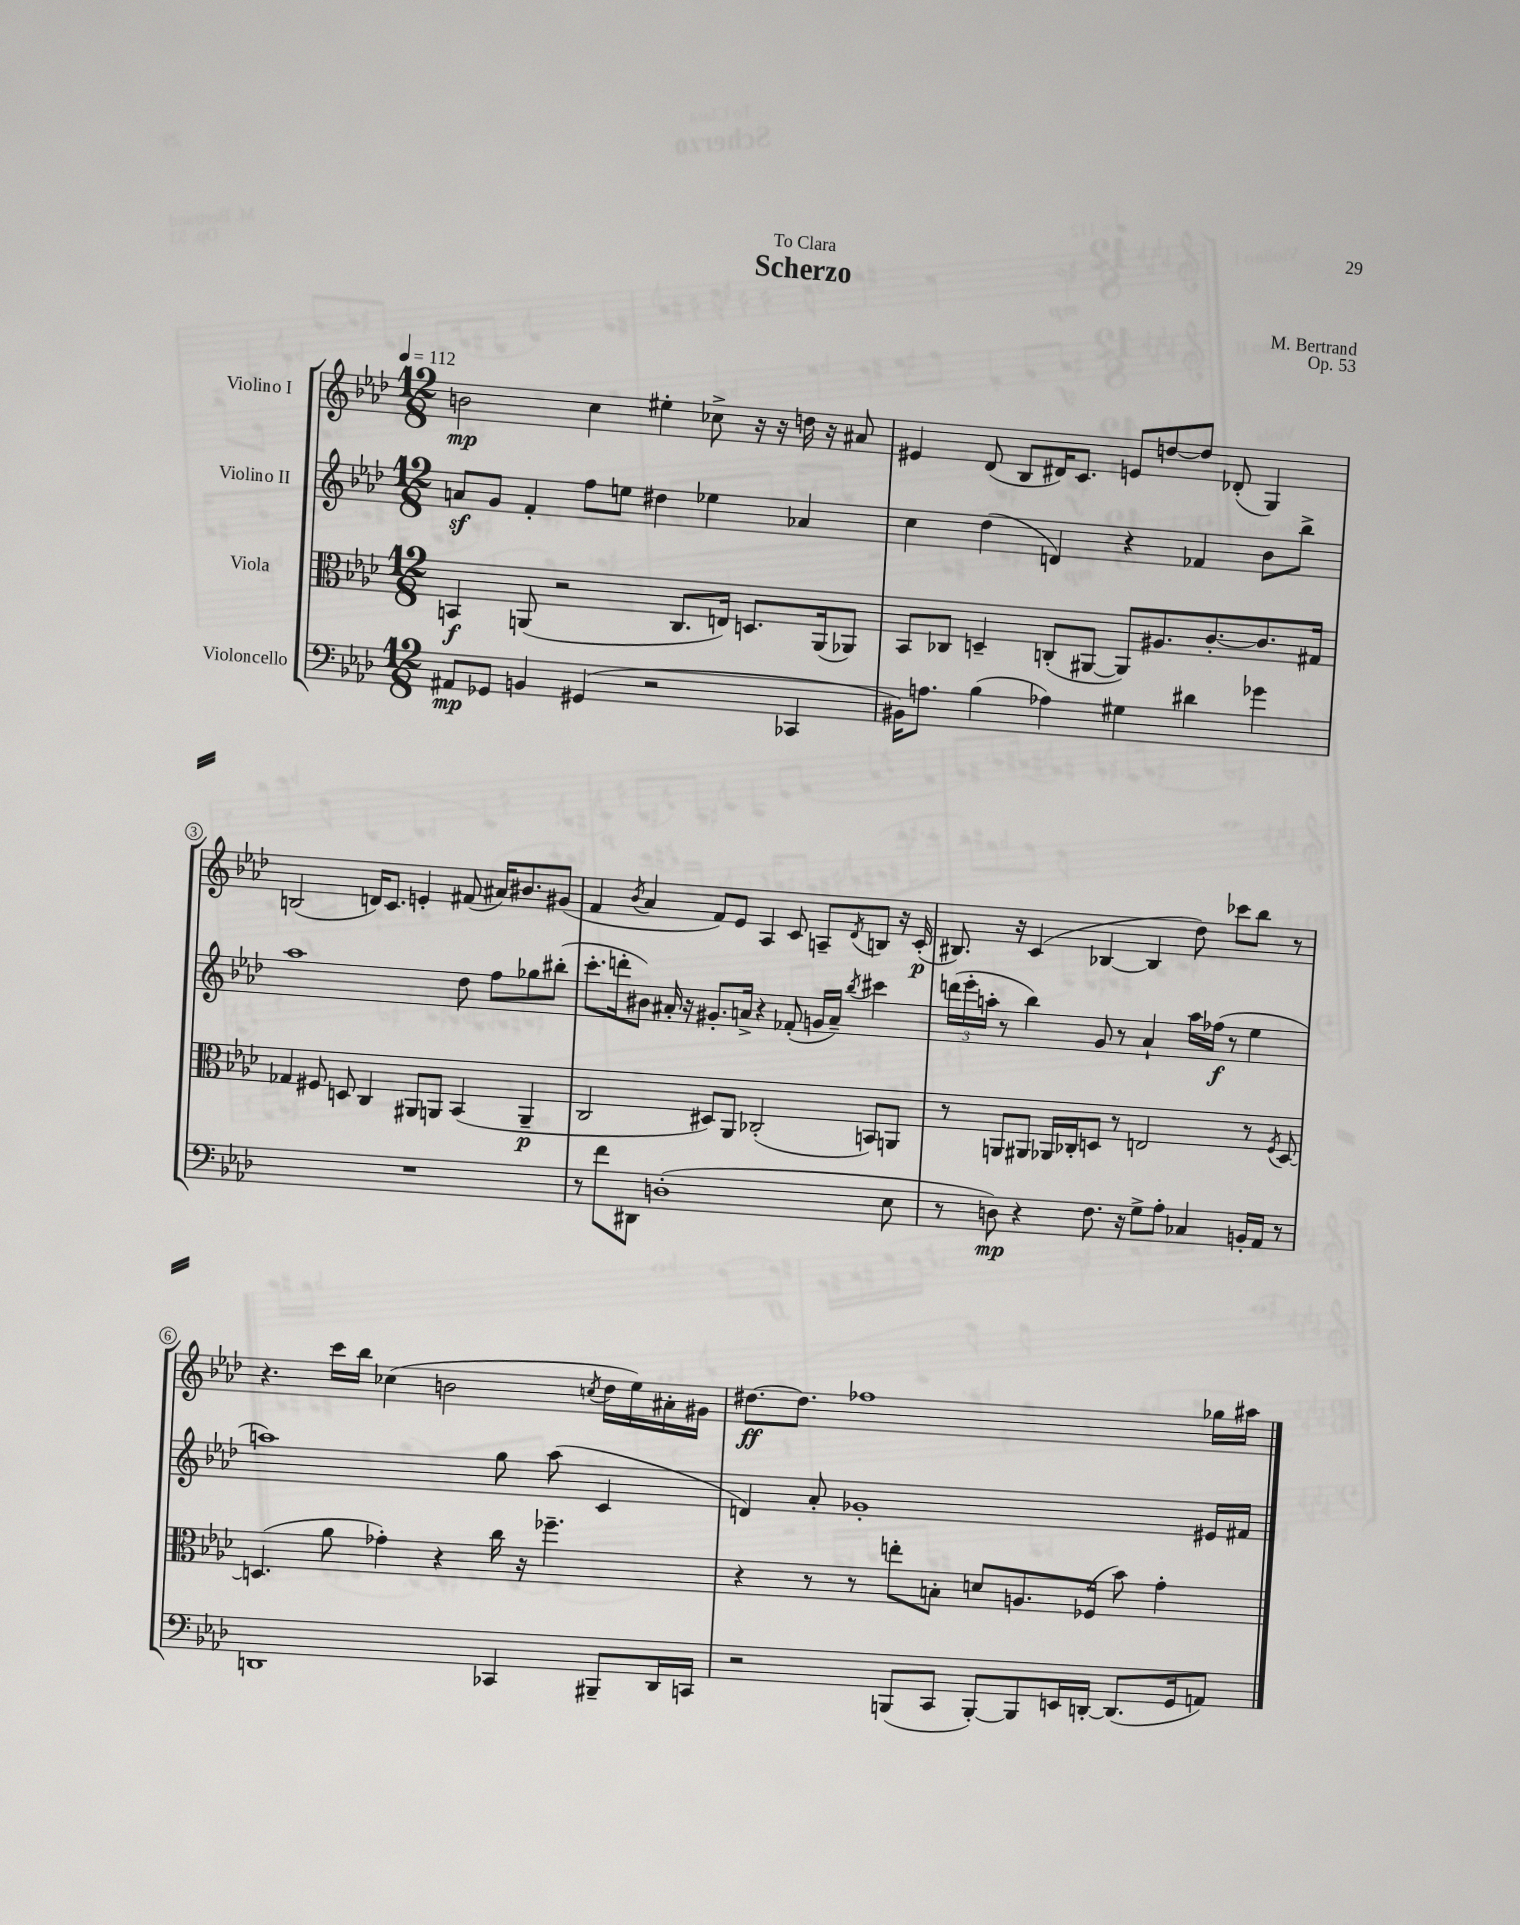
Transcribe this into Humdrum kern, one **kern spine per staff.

**kern	**dynam	**kern	**dynam	**kern	**dynam	**kern	**dynam
*part4	*part4	*part3	*part3	*part2	*part2	*part1	*part1
*staff4	*staff4	*staff3	*staff3	*staff2	*staff2	*staff1	*staff1
*I"Violoncello	*	*I"Viola	*	*I"Violino II	*	*I"Violino I	*
*clefF4	*	*clefC3	*	*clefG2	*	*clefG2	*
*k[b-e-a-d-]	*	*k[b-e-a-d-]	*	*k[b-e-a-d-]	*	*k[b-e-a-d-]	*
*M12/8	*	*M12/8	*	*M12/8	*	*M12/8	*
*MM112	*	*MM112	*	*MM112	*	*MM112	*
=1	=1	=1	=1	=1	=1	=1	=1
8AA#X/L	mp	4BBn/	f	8anz/L	.	2bn\	mp
8GG-X/J	.	.	.	8g/J	.	.	.
4BBn/	.	(8AAn/	.	4f'/	.	.	.
.	.	2r	.	.	.	.	.
(4GG#X/	.	.	.	8ff\L	.	4cc\	.
.	.	.	.	8een\J	.	.	.
2r	.	.	.	4dd#X\	.	4ee#X'\	.
.	.	8.C/L	.	.	.	.	.
.	.	.	.	4ee-X\	.	8cc-X^\	.
.	.	16En/Jk)	.	.	.	.	.
.	.	8.Dn/L	.	.	.	16r	.
.	.	.	.	.	.	16r	.
4CC-X/	.	.	.	4a-X/	.	16ddn\	.
.	.	(16AA/k	.	.	.	16r	.
.	.	8AA-X/J)	.	.	.	8a#X/	.
=2	=2	=2	=2	=2	=2	=2	=2
16BB#X\KL)	.	8BB-/L	.	4cc\	.	4e#X/	.
8.An\J	.	.	.	.	.	.	.
.	.	8C-X/J	.	.	.	.	.
(4B-\	.	4Dn~/	.	(4dd-\	.	(8d-/	.
.	.	.	.	.	.	8B-/L	.
4A-X\)	.	(8Cn'/L	.	4dn/)	.	16d#X/K)	.
.	.	.	.	.	.	8.c/J	.
.	.	[8AA#X/J	.	.	.	.	.
4G#X\	.	8AA#/L])	.	4r	.	8en/L	.
.	.	8.A#X/	.	.	.	[8ddn/	.
4d#X\	.	.	.	4f-X/	.	8dd/J]	.
.	.	[8.c'/	.	.	.	.	.
.	.	.	.	.	.	(8d-X'/	.
4g-X\	.	8.c/]	.	8b-\L	.	4G/)	.
.	.	.	.	8bb-^\J	.	.	.
.	.	16G#X/Jk	.	.	.	.	.
!!LO:LB:g=z
=3	=3	=3	=3	=3	=3	=3	=3
1.r	.	4G-X/	.	1aa-	.	(2Bn/	.
.	.	8F#X/	.	.	.	.	.
.	.	8Dn/	.	.	.	.	.
.	.	4C/	.	.	.	16dn/KL)	.
.	.	.	.	.	.	8.c/J	.
.	.	8AA#X/L	.	.	.	4en'/	.
.	.	8AAn/J	.	.	.	.	.
.	.	(4BB-/	.	8dd-\	.	(8f#X/	.
.	.	.	.	8ff\L	.	16a#X/KL)	.
.	.	.	.	.	.	8.b#X/	.
.	.	4AA~/	p	8gg-X\	.	.	.
.	.	.	.	(8bb#X'\J	.	(8g#X/J	.
=4	=4	=4	=4	=4	=4	=4	=4
8r	.	2C/	.	8.ccc'\L	.	4f/	.
8f\L	.	.	.	.	.	.	.
.	.	.	.	16dddn'\k	.	.	.
.	.	.	.	.	.	8qb-/	.
8DD#X\J	.	.	.	8b#X\J)	.	4a-/	.
(1Dn'	.	.	.	16a#X'/	.	.	.
.	.	.	.	16r	.	.	.
.	.	8D#X/L)	.	8.g#X'/L	.	8f/L)	.
.	.	8AA-/J	.	.	.	8e-/J	.
.	.	.	.	16an^/Jk	.	.	.
.	.	(2C-X'/	.	4r	.	4A-/	.
.	.	.	.	(8f-X'/	.	8c/	.
.	.	.	.	16gn/LL	.	8An~/L	.
.	.	.	.	16a~/JJ)	.	.	.
.	.	.	.	8qbb-/	.	8qd-/	.
.	.	8BBn/L)	.	4ccc#X\	.	8Bn/J	.
8E-\	.	8AAn/J	.	.	.	16r	.
.	.	.	.	.	.	(16c'/	p
=5	=5	=5	=5	=5	=5	=5	=5
8r	.	8r	.	(24dddn\LL	.	8.B#X/)	.
.	.	.	.	24eee-'\	.	.	.
.	.	.	.	24aan'\JJ	.	.	.
8Dn\)	mp	8AAn/L	.	8r	.	.	.
.	.	.	.	.	.	16r	.
4r	.	8AA#X/J	.	4bb-\)	.	(4c/	.
.	.	16AA-X/LL	.	.	.	.	.
.	.	16C-X'/J	.	.	.	.	.
8.F\	.	8Dn/J	.	8g/	.	[4B-X/	.
.	.	8r	.	8r	.	.	.
16r	.	.	.	.	.	.	.
8G^\L	.	2En/	.	4a-`/	.	4B-/]	.
8A-'\J	.	.	.	.	.	.	.
4C-X/	.	.	.	16aa\LL	.	8dd-\)	.
.	.	.	.	(16ff-X\JJ	f	.	.
.	.	.	.	8r	.	8ccc-X\L	.
16BBn'/LL	.	8r	.	4ee-\	.	8bb-\J	.
16AA-/JJ	.	.	.	.	.	.	.
.	.	8qF/	.	.	.	.	.
8r	.	[8D/	.	.	.	8r	.
!!LO:LB:g=z
=6	=6	=6	=6	=6	=6	=6	=6
1DDn	.	(4.Dn/]	.	1aan)	.	4.r	.
.	.	8a-\	.	.	.	16ccc\LL	.
.	.	.	.	.	.	16bb-\JJ	.
.	.	4g-X'\)	.	.	.	(4cc-X\	.
.	.	4r	.	.	.	2bn\	.
4CC-X/	.	16cc\	.	8gg\	.	.	.
.	.	16r	.	.	.	.	.
.	.	4.ff-X~\	.	(8aa\	.	.	.
.	.	.	.	.	.	8qccn/	.
8BBB#X~/L	.	.	.	4c/	.	16dd-\LL	.
.	.	.	.	.	.	16ee-\)	.
16DD/L	.	.	.	.	.	16a#X'\	.
16CCn/JJ	.	.	.	.	.	16g#X\JJ	.
=7	=7	=7	=7	=7	=7	=7	=7
2r	.	4r	.	4dn/)	.	[8.dd#X\L	ff
.	.	.	.	.	.	8.dd#\J]	.
.	.	8r	.	8a-'/	.	.	.
.	.	8r	.	1g-X'	.	1ff-X	.
(8BBBn/L	.	8een'\L	.	.	.	.	.
8CC/J	.	8Bn'\J	.	.	.	.	.
[8BBB'/L)	.	8dn/L	.	.	.	.	.
8BBB/]	.	8.An/	.	.	.	.	.
16EEn/L	.	.	.	.	.	.	.
[16DDn'/JJ	.	(16F-X/Jk	.	.	.	.	.
(8.DD/L]	.	8b-\)	.	.	.	.	.
.	.	4g'\	.	.	.	.	.
16GG/k	.	.	.	.	.	.	.
8AAn/J)	.	.	.	16e#X/LL	.	16gg-X\LL	.
.	.	.	.	16f#X/JJ	.	16aa#X\JJ	.
==	==	==	==	==	==	==	==
*-	*-	*-	*-	*-	*-	*-	*-
